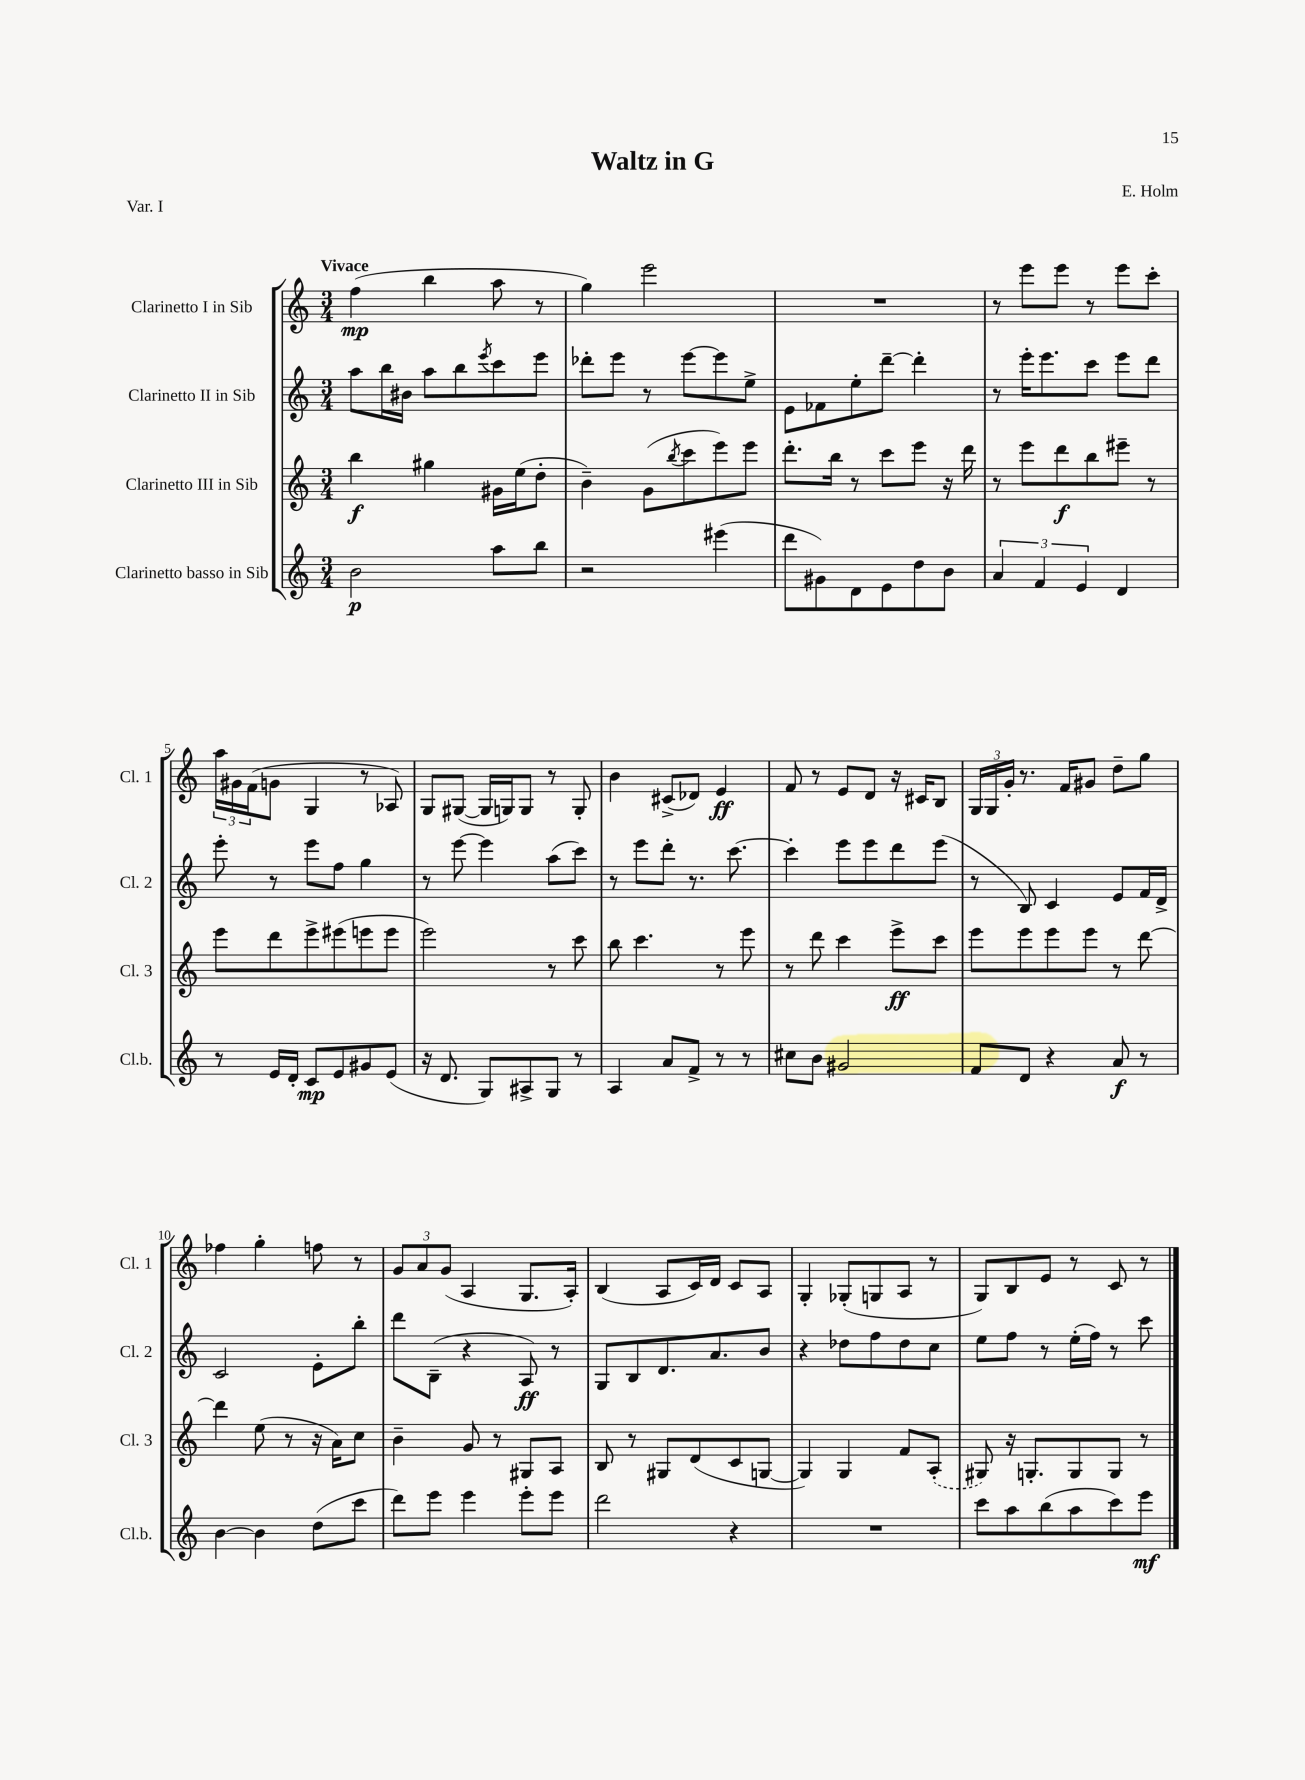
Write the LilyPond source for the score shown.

\header { title = "Waltz in G" composer = "E. Holm" piece = "Var. I" }
<<
\new StaffGroup <<
\new Staff = "s0" \with { instrumentName = "Clarinetto I in Sib" shortInstrumentName = "Cl. 1" } {
    \clef treble \key c \major \numericTimeSignature \time 3/4 \tempo "Vivace"
    f''4\mp( b''4 a''8 r8 |
    g''4) e'''2 |
    R2. |
    r8 e'''8 e'''8 r8 e'''8 c'''8-. |
    \tuplet 3/2 { a''16 gis'16 f'16( } g'8 g4 r8 aes8) |
    g8 gis8~( gis16 g16) g8 r8 g8-. |
    b'4 cis'8->( des'8) e'4\ff |
    f'8 r8 e'8 d'8 r16 cis'16 b8 |
    \tuplet 3/2 { g16 g16 g'16-. } r8. f'16 gis'8 d''8-- g''8 |
    fes''4 g''4-. f''8 r8 |
    \tuplet 3/2 { g'8 a'8 g'8( } a4 g8. a16-.) |
    b4( a8 c'16) d'16 c'8 a8 |
    g4-. ges8-.( g8 a8 r8 |
    g8) b8 e'8 r8 c'8 r8 \bar "|." |
}
\new Staff = "s1" \with { instrumentName = "Clarinetto II in Sib" shortInstrumentName = "Cl. 2" } {
    \clef treble \key c \major \numericTimeSignature \time 3/4
    a''8 b''16 bis'16 a''8 b''8 \acciaccatura { e'''8 } c'''8 e'''8 |
    des'''8-. e'''8 r8 e'''8~ e'''8 e''8-> |
    e'8 fes'8 e''8-. d'''8~-- d'''4-. |
    r8 e'''16-. e'''8. c'''8 e'''8 d'''8 |
    e'''8-. r8 e'''8 f''8 g''4 |
    r8 e'''8~ e'''4 a''8( c'''8) |
    r8 e'''8 d'''8-. r8. c'''8.~ |
    c'''4-. e'''8 e'''8 d'''8 e'''8( |
    r8 b8) c'4 e'8 f'16 d'16-> |
    c'2 e'8-. b''8-. |
    d'''8 b8--( r4 a8\ff) r8 |
    g8 b8 d'8. a'8. b'8 |
    r4 des''8 f''8 des''8 c''8 |
    e''8 f''8 r8 e''16-.( f''16) r8 c'''8 \bar "|." |
}
\new Staff = "s2" \with { instrumentName = "Clarinetto III in Sib" shortInstrumentName = "Cl. 3" } {
    \clef treble \key c \major \numericTimeSignature \time 3/4
    b''4\f gis''4 gis'16 e''16( d''8-. |
    b'4--) g'8( \acciaccatura { b''8 } c'''8 e'''8) e'''8 |
    d'''8.-. b''16 r8 c'''8 e'''8 r16 d'''16 |
    r8 e'''8 d'''8\f b''8 eis'''8-- r8 |
    e'''8 d'''8 e'''8-> eis'''8( e'''8 e'''8 |
    e'''2) r8 c'''8 |
    b''8 c'''4. r8 e'''8 |
    r8 d'''8 c'''4 e'''8->\ff c'''8 |
    e'''8 e'''8 e'''8 e'''8 r8 d'''8~ |
    d'''4 e''8( r8 r16 a'16) c''8 |
    b'4-- g'8 r8 gis8 a8 |
    b8 r8 gis8 d'8( c'8 g8~ |
    g4) g4 f'8 \once \slurDashed a8-.( |
    gis8) r16 g8.-. g8 g8 r8 \bar "|." |
}
\new Staff = "s3" \with { instrumentName = "Clarinetto basso in Sib" shortInstrumentName = "Cl.b." } {
    \clef treble \key c \major \numericTimeSignature \time 3/4
    b'2\p a''8 b''8 |
    r2 eis'''4( |
    d'''8 gis'8) d'8 e'8 d''8 b'8 |
    \tuplet 3/2 { a'4 f'4 e'4 } d'4 |
    r8 e'16 d'16-. c'8\mp e'8 gis'8 e'8( |
    r16 d'8. g8) ais8-> g8 r8 |
    a4 a'8 f'8-> r8 r8 |
    cis''8 b'8 gis'2 |
    f'8 d'8 r4 a'8\f r8 |
    b'4~ b'4 d''8( c'''8 |
    d'''8) e'''8 e'''4 e'''8-. e'''8 |
    d'''2 r4 |
    R2. |
    c'''8 a''8 b''8( a''8 c'''8) e'''8\mf \bar "|." |
}
>>
>>
